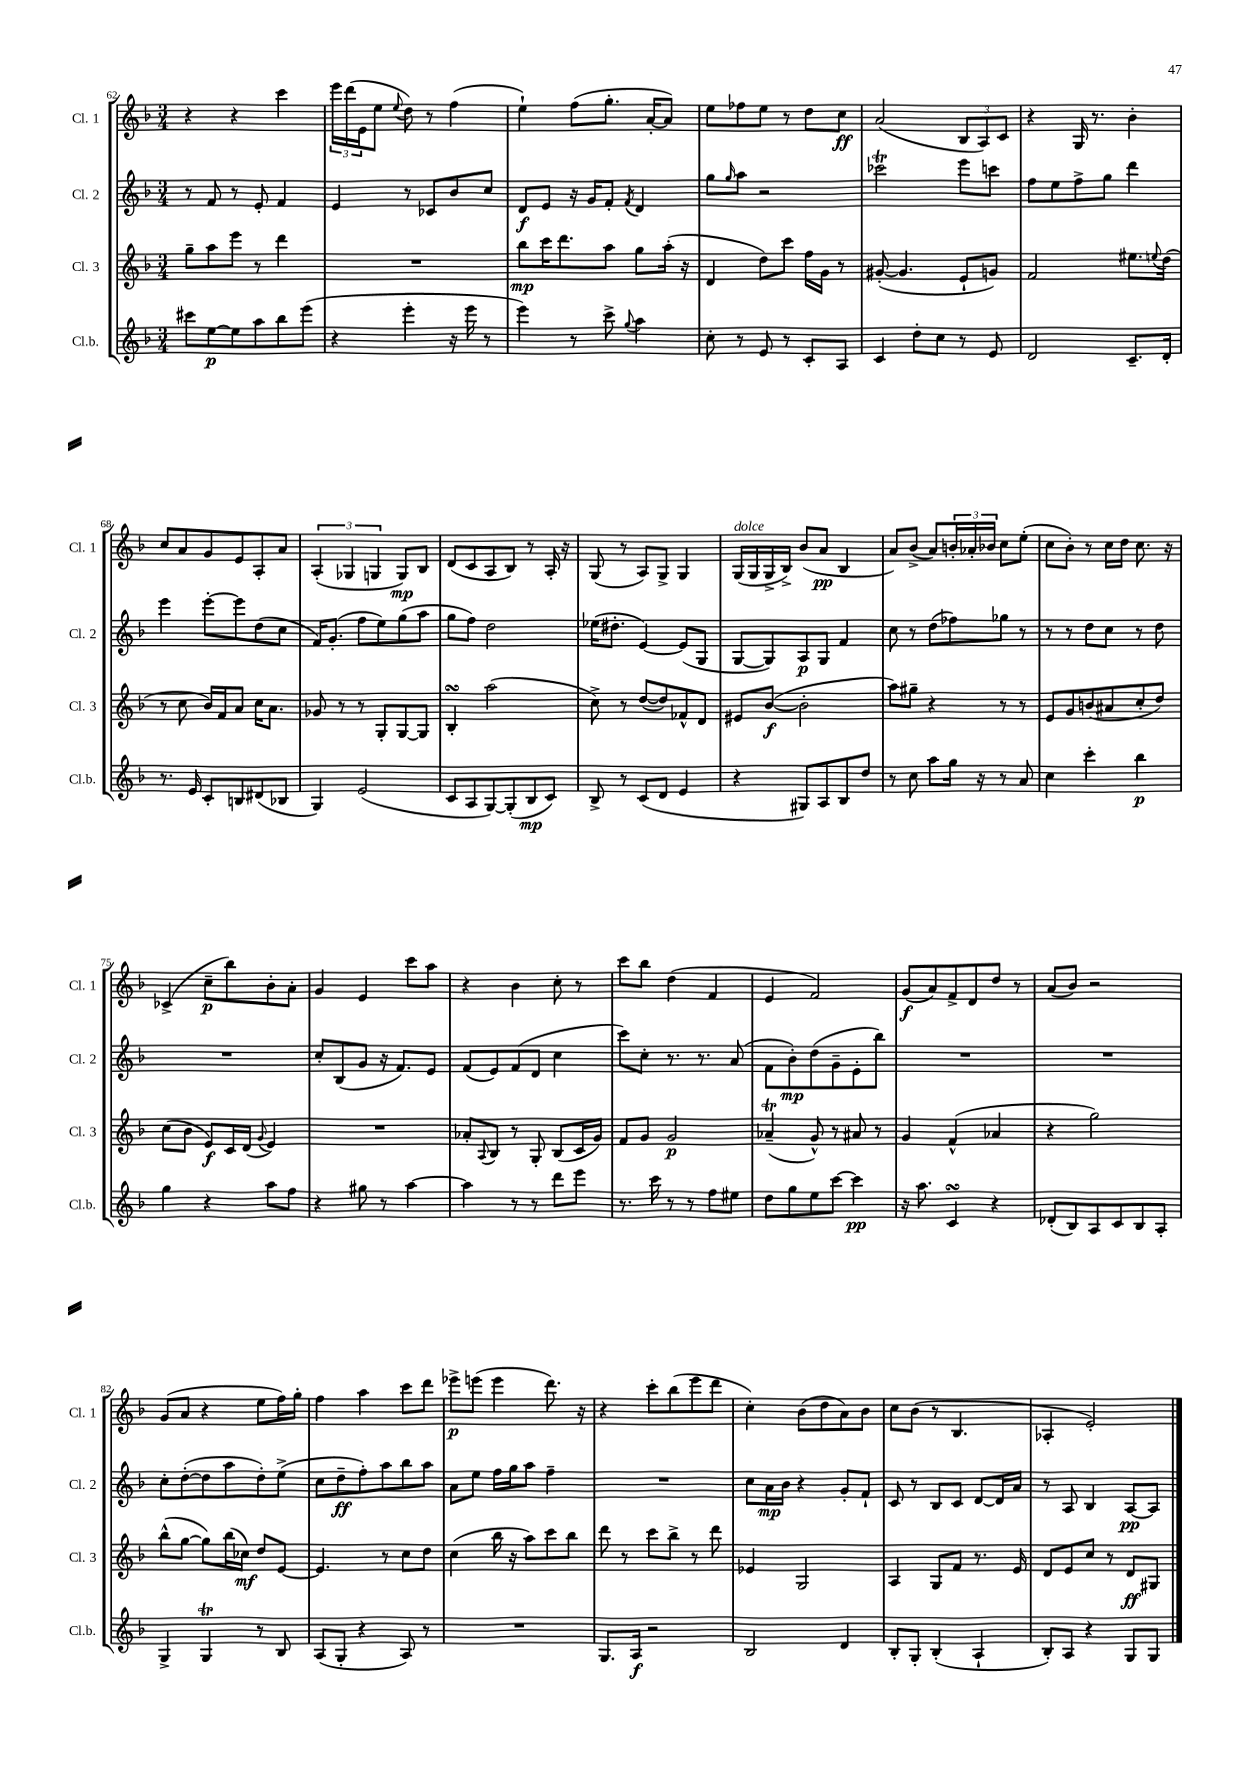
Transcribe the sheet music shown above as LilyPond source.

<<
\new StaffGroup <<
\new Staff = "s0" \with { instrumentName = "Cl. 1" shortInstrumentName = "Cl. 1" } {
    \clef treble \key f \major \numericTimeSignature \time 3/4
    r4 r4 c'''4 |
    \tuplet 3/2 { e'''16 d'''16( e'16 } e''8 \appoggiatura { e''8 } d''8) r8 f''4( |
    e''4-!) f''8( g''8.-. a'16~-. a'8) |
    e''8 fes''8 e''8 r8 d''8 c''8\ff |
    a'2( \tuplet 3/2 { bes8 a8) c'8 } |
    r4 g16 r8. bes'4-. |
    c''8 a'8 g'8 e'8 a8-. a'8 |
    \tuplet 3/2 { a4-.( ges4 g4 } g8\mp) bes8 |
    d'8( c'8 a8 bes8) r8 a16-. r16 |
    g8( r8 a8) g8-> g4 |
    g16^\markup { \italic "dolce" }( g16 g16-> bes16->) bes'8( a'8\pp bes4 |
    a'8) bes'8->( a'8) \tuplet 3/2 { b'16-. aes'16-. bes'16 } c''8 e''8-.( |
    c''8 bes'8-.) r8 c''16 d''16 c''8. r16 |
    ces'4->( c''8--\p bes''8) bes'8-. a'8-. |
    g'4 e'4 c'''8 a''8 |
    r4 bes'4 c''8-. r8 |
    c'''8 bes''8 d''4( f'4 |
    e'4 f'2) |
    g'8\f( a'8) f'8-> d'8 d''8 r8 |
    a'8( bes'8) r2 |
    g'8( a'8 r4 e''8 f''16) g''16-. |
    f''4 a''4 c'''8 d'''8 |
    ees'''8->\p e'''8( e'''4 d'''8.) r16 |
    r4 c'''8-. bes''8( e'''8 d'''8 |
    c''4-.) bes'8( d''8 a'8) bes'8 |
    c''8 bes'8( r8 bes4. |
    aes4-. e'2-.) \bar "|." |
}
\new Staff = "s1" \with { instrumentName = "Cl. 2" shortInstrumentName = "Cl. 2" } {
    \clef treble \key f \major \numericTimeSignature \time 3/4
    r8 f'8 r8 e'8-. f'4 |
    e'4 r8 ces'8 bes'8 c''8 |
    d'8\f e'8 r16 g'16 f'8-. \acciaccatura { f'8 } d'4 |
    g''8 \grace { g''16 } a''8 r2 |
    ces'''2\trill e'''8 c'''8 |
    f''8 e''8 f''8-> g''8 d'''4 |
    e'''4 e'''8~-. e'''8 d''8( c''8 |
    f'16) g'8.-.( f''8 e''8) g''8( a''8 |
    g''8 f''8) d''2 |
    ees''16( dis''8.-. e'4~) e'8( g8 |
    g8~ g8) a8\p g8 f'4 |
    c''8 r8 d''8( fes''8) ges''8 r8 |
    r8 r8 d''8 c''8 r8 d''8 |
    R2. |
    c''8-. bes8( g'8 r16 f'8.) e'8 |
    f'8( e'8) f'8( d'8 c''4 |
    c'''8) c''8-. r8. r8. a'8( |
    f'8 bes'8-.\mp) d''8( g'8-- e'8-. bes''8) |
    R2. |
    R2. |
    c''8-. d''8~-.( d''8 a''8 d''8-.) e''8->( |
    c''8 d''8--\ff f''8-.) a''8 bes''8 a''8 |
    a'8 e''8 f''16 g''16 a''8 f''4-- |
    R2. |
    c''8 a'16\mp bes'16 r4 g'8-. f'8-! |
    c'8 r8 bes8 c'8 d'8~ d'16 a'16 |
    r8 a8 bes4 a8~\pp a8 \bar "|." |
}
\new Staff = "s2" \with { instrumentName = "Cl. 3" shortInstrumentName = "Cl. 3" } {
    \clef treble \key f \major \numericTimeSignature \time 3/4
    g''8-- a''8 e'''8 r8 d'''4 |
    R2. |
    bes''8\mp c'''16 d'''8. a''8 g''8 a''16-.( r16 |
    d'4 d''8) c'''8 f''16 g'16 r8 |
    gis'8~-.( gis'4. e'8-! g'8) |
    f'2 eis''8. \appoggiatura { e''8 } d''16( |
    r8 c''8 bes'16) f'16 a'8 c''16 a'8. |
    ges'8 r8 r8 g8-. g8~ g8 |
    bes4-.\turn a''2( |
    c''8->) r8 d''8~( d''8) fes'8-^ d'8 |
    eis'8 bes'8~\f( bes'2-. |
    a''8) gis''8-- r4 r8 r8 |
    e'8 g'8 b'8( ais'8 c''8-. d''8) |
    c''8( bes'8 e'8\f) c'16 d'16( \appoggiatura { g'8 } e'4) |
    R2. |
    aes'8-. \appoggiatura { a8 } bes8 r8 g8-. bes8( c'16 g'16) |
    f'8 g'8 g'2\p |
    aes'4--\trill( g'8-^) r8 ais'8 r8 |
    g'4 f'4-^( aes'4 |
    r4 g''2) |
    bes''8-^( g''8~ g''8) bes''16( ces''16\mf) d''8 e'8~ |
    e'4. r8 c''8 d''8 |
    c''4( bes''16 r16 a''8) c'''8 bes''8 |
    d'''8 r8 c'''8 bes''8-> r8 d'''8 |
    ees'4 g2 |
    a4 g8 f'8 r8. e'16 |
    d'8 e'8 c''8 r8 d'8\ff gis8 \bar "|." |
}
\new Staff = "s3" \with { instrumentName = "Cl.b." shortInstrumentName = "Cl.b." } {
    \clef treble \key f \major \numericTimeSignature \time 3/4
    cis'''8 e''8~\p e''8 a''8 bes''8 e'''8( |
    r4 e'''4-. r16 e'''16 r8 |
    e'''4) r8 c'''8-> \appoggiatura { g''8 } a''4 |
    c''8-. r8 e'8 r8 c'8-. a8 |
    c'4 d''8-. c''8 r8 e'8 |
    d'2 c'8.-- d'16-. |
    r8. e'16 c'8-. b8 dis'8( bes8 |
    g4) e'2( |
    c'8 a8 g8~) g8-.( bes8\mp c'8) |
    bes8-> r8 c'8( d'8 e'4 |
    r4 gis8) a8 bes8 d''8 |
    r8 c''8 a''8 g''16 r16 r8 a'8 |
    c''4 c'''4-. bes''4\p |
    g''4 r4 a''8 f''8 |
    r4 gis''8 r8 a''4~ |
    a''4 r8 r8 d'''8 e'''8 |
    r8. c'''16 r8 r8 f''8 eis''8 |
    d''8 g''8 e''8 c'''8~ c'''4\pp |
    r16 a''8. c'4\turn r4 |
    des'8-.( bes8) a8 c'8 bes8 a8-. |
    g4-> g4\trill r8 bes8 |
    a8( g8-. r4 a8) r8 |
    R2. |
    g8. a16\f r2 |
    bes2 d'4 |
    bes8-. g8-. bes4-.( a4-! |
    bes8-.) a8 r4 g8 g8 \bar "|." |
}
>>
>>
\layout { \context { \Score currentBarNumber = #62 } }
